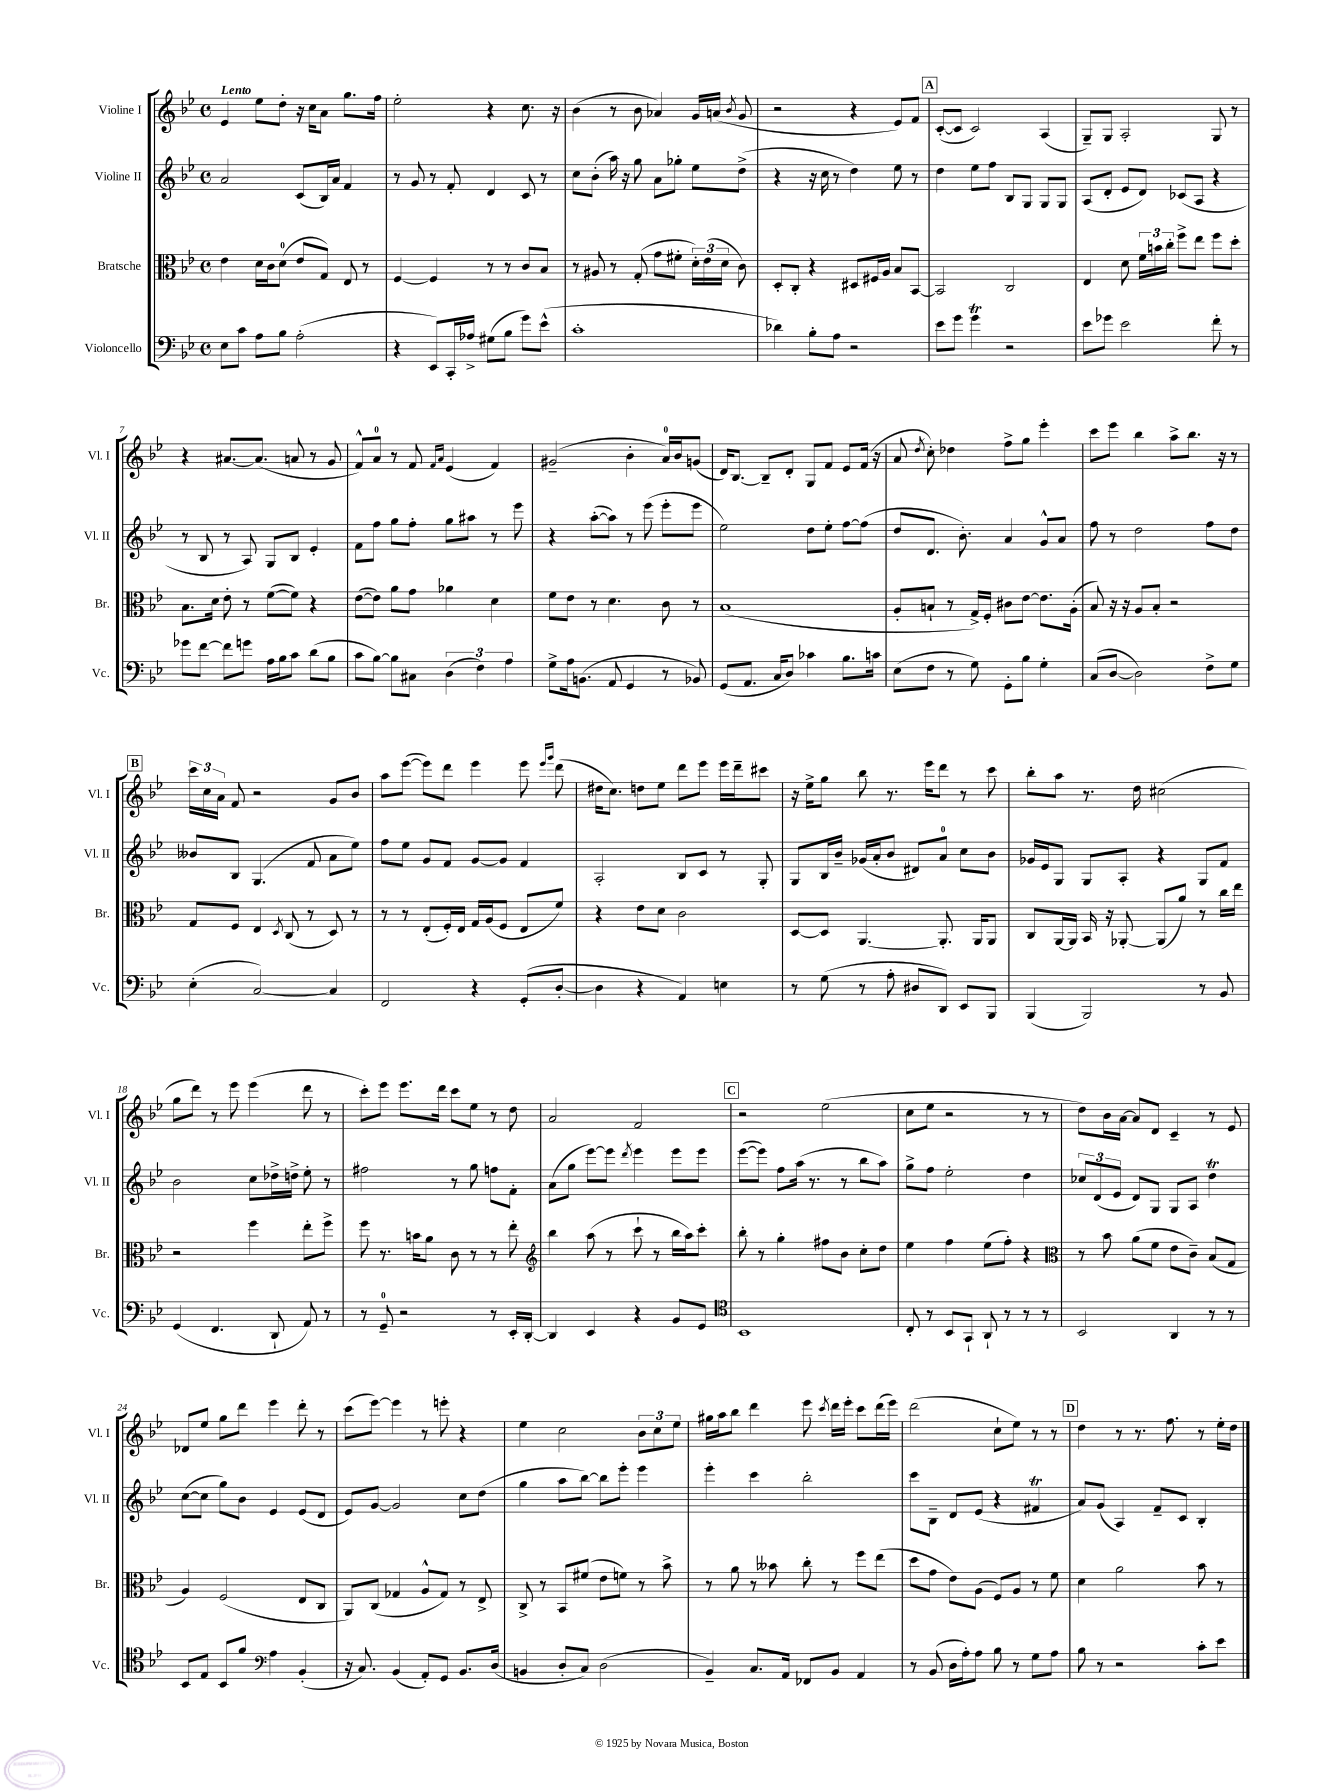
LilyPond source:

<<
\new StaffGroup <<
\new Staff = "s0" \with { instrumentName = "Violine I" shortInstrumentName = "Vl. I" } {
    \clef treble \key bes \major \defaultTimeSignature \time 4/4 \tempo "Lento"
    \autoBeamOff ees'4 ees''8[ d''8]-. r16 c''16[ a'8] g''8.[ f''16] |
    ees''2-. r4 c''8. r16 |
    bes'4( r8 bes'8 aes'4) g'16[ a'16]( \acciaccatura { bes'8 } g'8 |
    r2 r4 ees'8[) f'8] |
    \mark \markup { \box "A" } c'8[~-.( c'8] c'2) a4( |
    g8[--) g8] a2-. g8 r8 |
    r4 ais'8.[~ ais'8.]( a'8 r8 g'8 |
    f'8[-^) a'8]-0 r8 f'8 \grace { f'16[ a'16] } ees'4( f'4) |
    gis'2--( bes'4-. a'16[-0) bes'16 g'8]( |
    d'16[) bes8.]~ bes8[-- d'8]-. g8[ f'8] ees'8[ f'16]( r16 |
    a'8 \acciaccatura { d''8 } c''8-.) des''4 f''8[-> g''8] ees'''4-. |
    c'''8[ ees'''8] bes''4 a''8[-> bes''8.] r16 r8 |
    \mark \markup { \box "B" } \tuplet 3/2 { c'''16[ c''16 a'16] } f'8 r2 g'8[ bes'8] |
    a''8[ ees'''8]~( ees'''8[) d'''8] ees'''4 ees'''8 \grace { ees'''16[ g'''16] } d'''8( |
    dis''16[ c''8.]) d''8[ ees''8] d'''8[ ees'''8] ees'''16[ d'''16-- cis'''8] |
    r16 ees''16[-> g''8] bes''8 r8. ees'''16[ d'''8] r8 c'''8 |
    bes''8[-. a''8] r8. d''16 cis''2( |
    g''8[ d'''8]) r8 ees'''8 ees'''4( d'''8 r8 |
    c'''8[-.) ees'''8] ees'''8.[ d'''16] c'''8[ ees''8] r8 d''8 |
    a'2 f'2 |
    \mark \markup { \box "C" } r2 ees''2( |
    c''8[ ees''8] r2 r8 r8 |
    d''8[) bes'16 a'16]~ a'8[ d'8] c'4-- r8 ees'8 |
    des'8[ ees''8] g''8[ d'''8] ees'''4 d'''8-. r8 |
    c'''8[( ees'''8]~) ees'''4 r8 e'''8-. r4 |
    ees''4 c''2 \tuplet 3/2 { bes'8[ c''8 ees''8] } |
    gis''16[ a''16 bes''8] d'''4 ees'''8 \acciaccatura { c'''8 } d'''16[ ees'''16]-. c'''8[ d'''16( ees'''16]) |
    d'''2( c''8[-! ees''8]) r8 r8 |
    \mark \markup { \box "D" } d''4 r8 r8. f''8. r8 ees''16[-. d''16] \bar "|." |
}
\new Staff = "s1" \with { instrumentName = "Violine II" shortInstrumentName = "Vl. II" } {
    \clef treble \key bes \major \defaultTimeSignature \time 4/4
    \autoBeamOff a'2 c'8[( bes16) a'16] f'4 |
    r8 g'8 r8 f'8-. d'4 c'8 r8 |
    c''8[ bes'8]-.( a''16) r16 g''8 a'8[ ges''8]-. ees''8[ d''8]->( |
    r4 r16 c''16 r8 d''4) ees''8 r8 |
    \mark \markup { \box "A" } d''4 ees''8[ f''8] bes8[ g8] g8[ g8] |
    a8[( d'8]-. ees'8[ d'8]) ces'8[( a8] r4 |
    r8 bes8 r8 a8) g8[ bes8] ees'4-. |
    f'8[ f''8] g''8[ f''8]-. g''8[ ais''8] r8 ees'''8 |
    r4 a''8[~-.( a''8]) r8 ees'''8( ees'''8[-. ees'''8] |
    ees''2) d''8[ ees''8]-. f''8[~ f''8]( |
    d''8[ d'8.] bes'8.-.) a'4 g'8[-^ a'8] |
    f''8 r8 d''2 f''8[ d''8] |
    \mark \markup { \box "B" } beses'8[ bes8] g4.( f'8 a'8[ ees''8]) |
    f''8[ ees''8] g'8[ f'8] g'8[~ g'8] f'4 |
    a2-. bes8[ c'8] r8 g8-. |
    g8[ bes16 bes'16]-- ges'16[( a'16-. bes'8] dis'8[) a'8]-0 c''8[ bes'8] |
    ges'16[ ees'16 g8] g8[ a8]-. r4 g8[ f'8] |
    bes'2 c''8[ des''16-> d''16]-> ees''8-. r8 |
    fis''2 r8 g''8 f''8[ f'8]-. |
    a'8[( g''8] ees'''8[~) ees'''8] \acciaccatura { d'''8 } ees'''4 ees'''8[ ees'''8] |
    \mark \markup { \box "C" } ees'''8[~( ees'''8]) f''8[ a''16]( r8. r8 bes''8[ a''8]) |
    g''8[-> f''8] ees''2-. d''4 |
    \tuplet 3/2 { ces''8[ d'8( ees'8] } d'8[) g8] g8[ a8] d''4\trill |
    c''8[~( c''8] g''8[) bes'8] ees'4 ees'8[( d'8] |
    ees'8[) g'8]~ g'2 c''8[ d''8]( |
    g''4 a''8[ bes''8]~) bes''8[ ees'''8]-. ees'''4 |
    ees'''4-. c'''4 bes''2-. |
    c'''8[ bes8]-- d'8[ ees'8]( r4 fis'4\trill |
    \mark \markup { \box "D" } a'8[) g'8]( a4) f'8[-- c'8] bes4-. \bar "|." |
}
\new Staff = "s2" \with { instrumentName = "Bratsche" shortInstrumentName = "Br." } {
    \clef alto \key bes \major \defaultTimeSignature \time 4/4
    \autoBeamOff ees'4 d'16[ c'16 d'8]-0( ees'8[ g8]) ees8 r8 |
    f4~ f4 r8 r8 c'8[ bes8] |
    r8 ais8 r8 g8-.( g'8[ fis'8]-. \tuplet 3/2 { d'16[-.) ees'16( d'16] } c'8) |
    d8[-. c8]-. r4 dis8[ fis16 a16] bes8[ bes,8]~ |
    \mark \markup { \box "A" } bes,2 c2 |
    ees4 d'8 \tuplet 3/2 { f'16[ b'16 c''16]-. } f''8[-> ees''8] f''8[ d''8]-. |
    bes8.[ d'16] ees'8-. r8 f'8[~( f'8]) r4 |
    ees'8[~( ees'8]) a'8[ g'8] aes'4 d'4 |
    f'8[ ees'8] r8 d'4. c'8 r8 |
    bes1( |
    a8[-. b8]-! r8 g16[->) f16]-. cis'8[ ees'8]~ ees'8.[ a16]-.( |
    bes8) r16 r16 a8[ bes8]-. r2 |
    \mark \markup { \box "B" } g8[ f8] ees4 \acciaccatura { d8 } c8( r8 d8) r8 |
    r8 r8 ees8[-.( f16-.) ees16] g16[ a16( f8] ees8[ f'8]) |
    r4 ees'8[ d'8] c'2 |
    d8[~ d8] a,4.~ a,8.-. a,16[ a,8] |
    c8[ a,16~ a,16] bes,16 r16 aes,8~-. aes,8[( a'8]) r8 c''16[ ees''16] |
    r2 f''4 ees''8[-. f''8]-> |
    f''8 r8. b'16[ a'8] c'8 r8 r8 ees''8-. |
    \clef treble bes''4 a''8( r8 c'''8-! r8 bes''16[ a''16) c'''8]-. |
    \mark \markup { \box "C" } bes''8-. r8 g''4-. fis''8[ bes'8] c''8[-. d''8] |
    ees''4 f''4 ees''8[( f''8]-.) r4 |
    \clef alto r8 bes'8 a'8[( f'8] ees'8[ c'8]--) bes8[( g8] |
    a4) f2( ees8[ c8] |
    a,8[) c8]( ges4 a8[-^ ges8]) r8 ees8-> |
    c8-> r8 bes,8[ fis'8]( ees'8[ f'8]) r8 bes'8-> |
    r8 a'8 r8 beses'8 c''8-. r8 f''8[ ees''8]( |
    d''8[ g'8] ees'8[) a8]( f8[) a8] r8 f'8 |
    \mark \markup { \box "D" } d'4 a'2 bes'8 r8 \bar "|." |
}
\new Staff = "s3" \with { instrumentName = "Violoncello" shortInstrumentName = "Vc." } {
    \clef bass \key bes \major \defaultTimeSignature \time 4/4
    \autoBeamOff ees8[ c'8] a8[ bes8] a2-.( |
    r4 ees,8[) c,16-. aes16]-> gis8[( bes8] g'8[) ees'8]-^( |
    c'1-. |
    des'4) bes8[-. a8] r2 |
    \mark \markup { \box "A" } ees'8[ g'8] g'4\trill r2 |
    ees'8[ ges'8] ees'2 f'8-. r8 |
    ges'8[ f'8]~ f'8[ g'8] a16[ bes16 c'8] d'8[( bes8] |
    c'8[ bes8]~) bes8[ cis8] \tuplet 3/2 { d4( f4) a4 } |
    g8[-> a16 b,8.]( a,8 g,4 r8 bes,8) |
    g,8[( a,8.] c16[ d8]) ces'4 bes8.[ c'16] |
    ees8[( f8] r8 g8) g,8[-. bes8] g4-. |
    c8[( d8]~ d2) f8[-> g8] |
    \mark \markup { \box "B" } ees4-.( c2~) c4 |
    f,2 r4 g,8[-.( d8]~-. |
    d4 r4 a,4) e4 |
    r8 g8( r8 a8-. dis8[ d,8]) ees,8[ bes,,8] |
    bes,,4( bes,,2) r8 bes,8 |
    g,4( f,4. d,8-! a,8) r8 |
    r8 g,8-0-- r2 r8 ees,16[-. d,16]~-. |
    d,4 ees,4 r4 bes,8[ g,8] |
    \mark \markup { \box "C" } \clef tenor bes,1 |
    c8-. r8 bes,8[ g,8]-! a,8-! r8 r8 r8 |
    bes,2 a,4 r8 r8 |
    bes,8[ ees8] bes,8[ f'8] \clef bass a4 bes,4-.( |
    r16 c8.) bes,4( a,8[-.) g,8] bes,8.[ d16]( |
    b,4 d8[-. c8]) d2( |
    bes,4--) c8.[ a,16] fes,8[ bes,8] a,4 |
    r8 bes,8( d16[ a16-.) a8] bes8 r8 g8[ a8] |
    \mark \markup { \box "D" } bes8 r8 r2 c'8[-. ees'8] \bar "|." |
}
>>
>>
